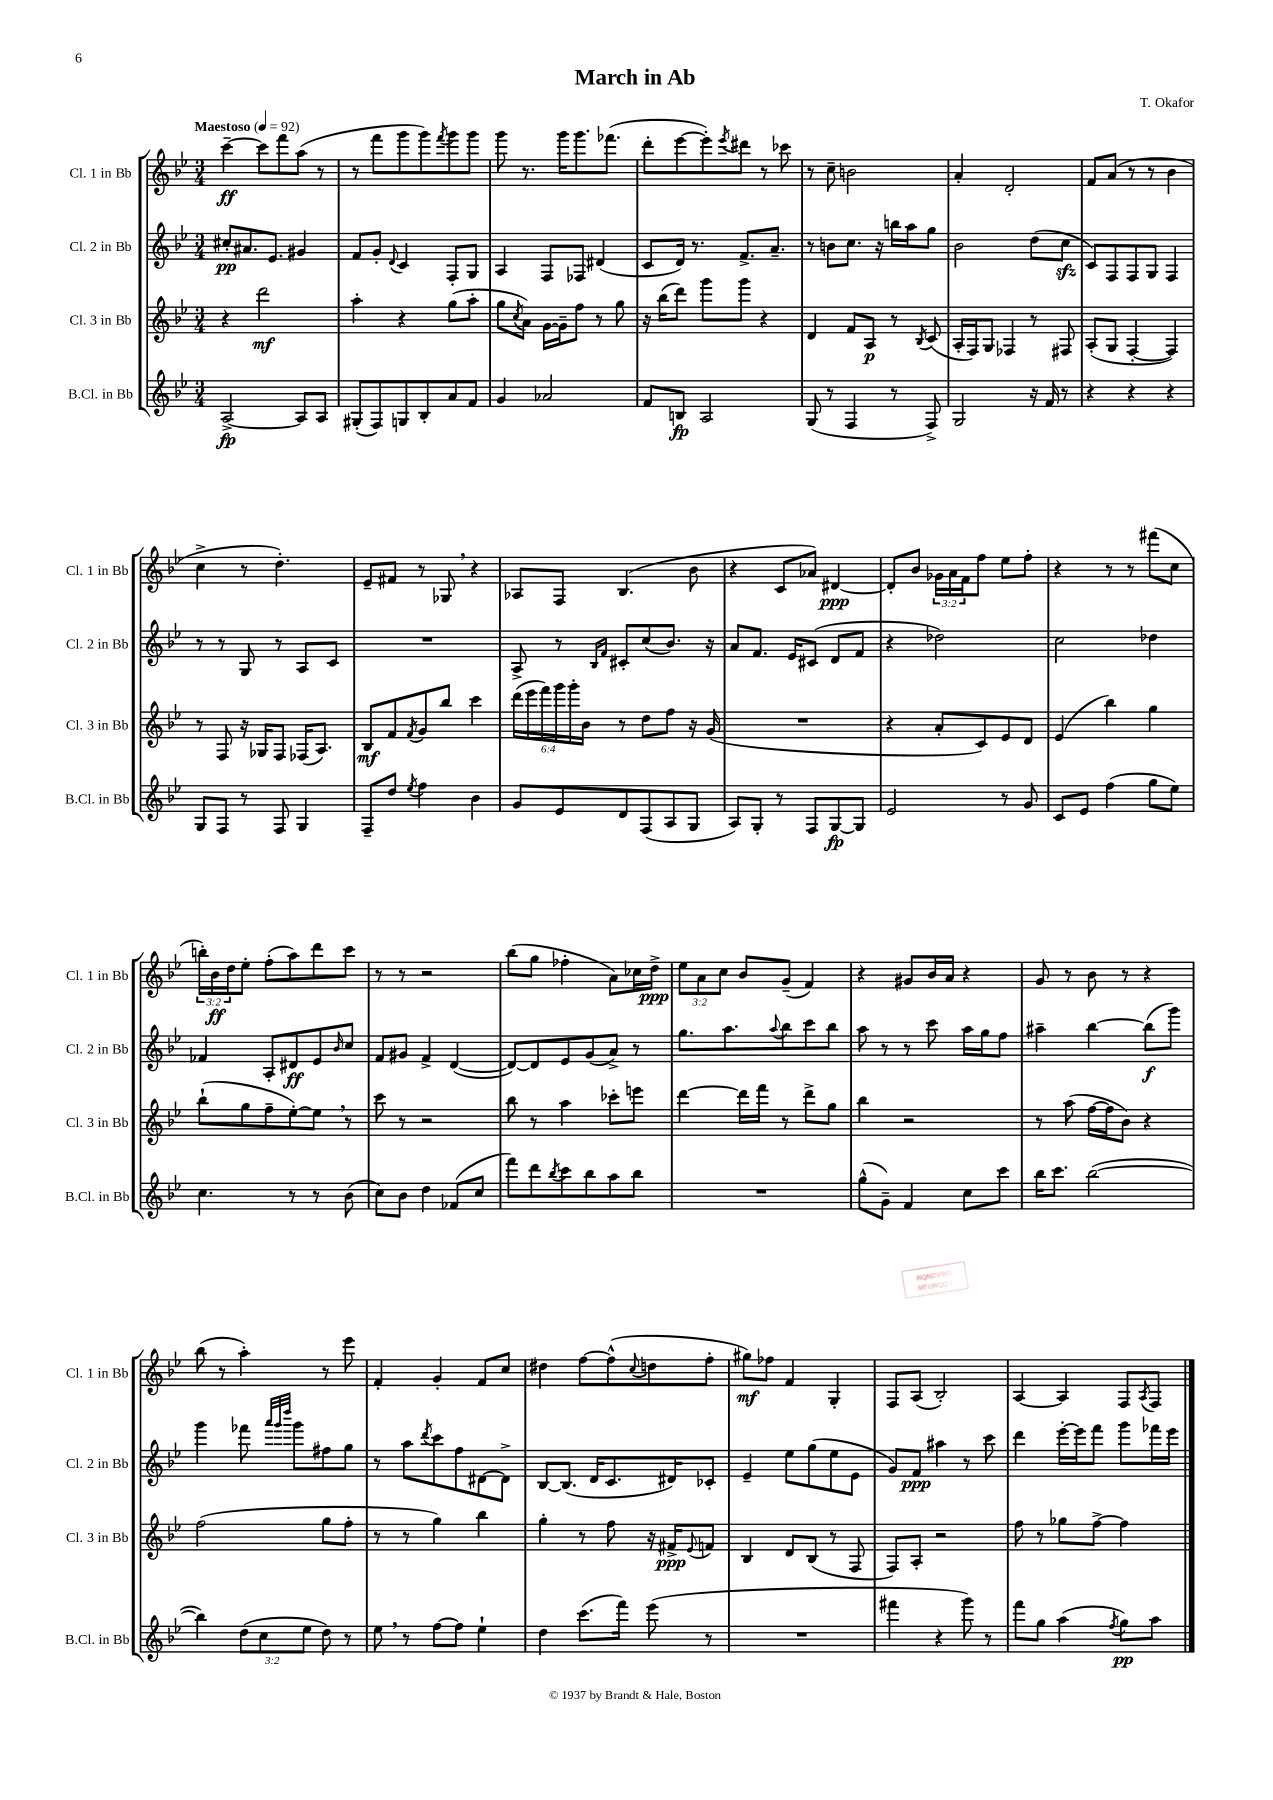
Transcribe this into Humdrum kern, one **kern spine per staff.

**kern	**dynam	**kern	**dynam	**kern	**dynam	**kern	**dynam
*part4	*part4	*part3	*part3	*part2	*part2	*part1	*part1
*staff4	*staff4	*staff3	*staff3	*staff2	*staff2	*staff1	*staff1
*I"B.Cl. in Bb	*	*I"Cl. 3 in Bb	*	*I"Cl. 2 in Bb	*	*I"Cl. 1 in Bb	*
*I'B.Cl. in Bb	*	*I'Cl. 3 in Bb	*	*I'Cl. 2 in Bb	*	*I'Cl. 1 in Bb	*
*clefG2	*	*clefG2	*	*clefG2	*	*clefG2	*
*k[b-e-]	*	*k[b-e-]	*	*k[b-e-]	*	*k[b-e-]	*
*M3/4	*	*M3/4	*	*M3/4	*	*M3/4	*
*MM92	*	*MM92	*	*MM92	*	*MM92	*
=1	=1	=1	=1	=1	=1	=1	=1
!	!	!	!	!	!	!LO:TX:a:B:t=Maestoso	!
[2A^/	fp	4r	.	8cc#X'/L	pp	[4ccc~\	ff
.	.	.	.	8.a#X/	.	.	.
.	.	2ddd\	mf	.	.	8ccc\L]	.
.	.	.	.	8.e-/J	.	.	.
.	.	.	.	.	.	8fff\	.
8A/L]	.	.	.	4g#X/	.	(8aa\J	.
8A/J	.	.	.	.	.	8r	.
=2	=2	=2	=2	=2	=2	=2	=2
(8G#X'/L	.	4aa'\	.	8f/L	.	8r	.
8F/)	.	.	.	8g'/J	.	8fff\L	.
.	.	.	.	8qqd/	.	.	.
8Gn/	.	4r	.	4c/	.	8ggg\	.
8B-'/	.	.	.	.	.	8ggg\)	.
.	.	.	.	.	.	8qfff/	.
8a/	.	(8gg\L	.	8F'/L	.	8ggg\	.
8f/J	.	8aa'\J	.	8G/J	.	8ggg\J	.
=3	=3	=3	=3	=3	=3	=3	=3
4g/	.	8gg\L	.	4A/	.	8ggg\	.
.	.	8qcc/	.	.	.	.	.
.	.	8a\J)	.	.	.	8.r	.
2a-X/	.	[16g\LL	.	8F/L	.	.	.
.	.	16g~\J]	.	.	.	16ggg\KL	.
.	.	8ff\J	.	8F-X/J	.	8.ggg\	.
.	.	8r	.	(4d#X/	.	.	.
.	.	.	.	.	.	(8.fff-X\J	.
.	.	8gg\	.	.	.	.	.
=4	=4	=4	=4	=4	=4	=4	=4
8f/L	.	16r	.	8c/L	.	8ddd'\L	.
.	.	(16bb-\KL	.	.	.	.	.
8Bn/J	fp	8ddd\J)	.	16d/Jk)	.	[8eee-\	.
.	.	.	.	8.r	.	.	.
2A/	.	8ggg\L	.	.	.	8eee-'\])	.
.	.	.	.	.	.	8qeee-/	.
.	.	8ggg\J	.	8.f^/L	.	8ddd#X\J	.
.	.	4r	.	.	.	8r	.
.	.	.	.	8.a~/J	.	.	.
.	.	.	.	.	.	8ccc-X\	.
=5	=5	=5	=5	=5	=5	=5	=5
(8G/	.	4d/	.	8r	.	8r	.
8r	.	.	.	8bn\L	.	8cc~\	.
4F/	.	8f/L	.	8.cc\J	.	2bn\	.
.	.	8A/J	p	.	.	.	.
.	.	.	.	16r	.	.	.
8r	.	8r	.	16bbn\LL	.	.	.
.	.	.	.	16aa\J	.	.	.
.	.	8qB-/	.	.	.	.	.
8F^/)	.	(8c/	.	8gg\J	.	.	.
=6	=6	=6	=6	=6	=6	=6	=6
2G/	.	16A'/LL	.	2b-\	.	4a'/	.
.	.	16F/J)	.	.	.	.	.
.	.	8G/J	.	.	.	.	.
.	.	4F-X/	.	.	.	2d'/	.
16r	.	8r	.	(8dd\L	.	.	.
16f/	.	.	.	.	.	.	.
8r	.	8F#X/	.	8cczz\J	.	.	.
=7	=7	=7	=7	=7	=7	=7	=7
4r	.	(8A'/L	.	8c/L)	.	8f/L	.
.	.	8G/J	.	8F/	.	(8a/J	.
4r	.	[4F'/	.	8F/	.	8r	.
.	.	.	.	8G/J	.	8r	.
4r	.	4F/])	.	4F/	.	4b-\	.
!!LO:LB:g=z
=8	=8	=8	=8	=8	=8	=8	=8
8G/L	.	8r	.	8r	.	4cc^\	.
8F/J	.	8F/	.	8r	.	.	.
8r	.	16r	.	8G/	.	8r	.
.	.	16G-X/KL	.	.	.	.	.
8F/	.	8F/J	.	8r	.	4.dd'\)	.
4G/	.	(16F-X/KL	.	8A/L	.	.	.
.	.	8.A/J)	.	.	.	.	.
.	.	.	.	8c/J	.	.	.
=9	=9	=9	=9	=9	=9	=9	=9
8F~/L	.	8B-/L	mf	2.r	.	8e-~/L	.
8dd/J	.	8f/	.	.	.	8f#X/J	.
8qee-/	.	8qf/	.	.	.	.	.
4ff\	.	8g/	.	.	.	8r	.
.	.	8bb-/J	.	.	.	8G-X,/	.
4b-\	.	4ccc\	.	.	.	4r	.
=10	=10	=10	=10	=10	=10	=10	=10
8g/L	.	(24ddd\LL	.	8A^/	.	8A-X/L	.
.	.	24eee-\	.	.	.	.	.
.	.	24fff\)	.	.	.	.	.
8e-/	.	24ggg\	.	8r	.	8F/J	.
.	.	24ggg'\	.	.	.	.	.
.	.	24b-\JJ	.	.	.	.	.
.	.	.	.	16qqB-/LL	.	.	.
.	.	.	.	16qqf/JJ	.	.	.
8d/	.	8r	.	8c#X'/L	.	(4.B-/	.
(8F/	.	8dd\L	.	(8cc/	.	.	.
8A/	.	8ff\J	.	8.b-/J)	.	.	.
8G/J	.	16r	.	.	.	8b-\	.
.	.	(16g/	.	16r	.	.	.
=11	=11	=11	=11	=11	=11	=11	=11
8A/L)	.	2.r	.	8a/L	.	4r	.
8G'/J	.	.	.	8.f/J	.	.	.
8r	.	.	.	.	.	8c/L	.
.	.	.	.	16e-/KL	.	.	.
8F/L	.	.	.	(8c#X/J	.	8a-X/J)	.
[8G/	fp	.	.	8d/L	.	[4d#X/	ppp
8G/J]	.	.	.	8f/J	.	.	.
=12	=12	=12	=12	=12	=12	=12	=12
2e-/	.	4r	.	4r	.	8d#'/L]	.
.	.	.	.	.	.	8b-/J	.
.	.	8a'/L	.	2dd-X\)	.	24g-X\LL	.
.	.	.	.	.	.	24a\	.
.	.	.	.	.	.	24f\J	.
.	.	8c/)	.	.	.	8ff\J	.
8r	.	8e-/	.	.	.	8ee-\L	.
8g/	.	8d/J	.	.	.	8ff'\J	.
=13	=13	=13	=13	=13	=13	=13	=13
8c/L	.	(4e-/	.	2cc\	.	4r	.
8e-/J	.	.	.	.	.	.	.
(4ff\	.	4bb-\)	.	.	.	8r	.
.	.	.	.	.	.	8r	.
8gg\L	.	4gg\	.	4dd-X\	.	(8fff#X\L	.
8ee-\J)	.	.	.	.	.	8cc\J	.
!!LO:LB:g=z
=14	=14	=14	=14	=14	=14	=14	=14
4.cc\	.	(8bb-`\L	.	4f-X/	.	24bbn'\LL)	.
.	.	.	.	.	.	24b-\	ff
.	.	.	.	.	.	24dd\J	.
.	.	8gg\	.	.	.	8ee-'\J	.
.	.	8ff~\	.	8A'/L	.	(8ff'\L	.
8r	.	[8ee-'\)	.	8d#X/	ff	8aa\)	.
8r	.	8ee-,\J]	.	8e-/	.	8ddd\	.
.	.	.	.	16qqb-/	.	.	.
(8b-\	.	8r	.	8cc/J	.	8ccc\J	.
=15	=15	=15	=15	=15	=15	=15	=15
8cc\L)	.	8ccc\	.	8f/L	.	8r	.
8b-\J	.	8r	.	8g#X/J	.	8r	.
4dd\	.	2r	.	4f^/	.	2r	.
(8f-X/L	.	.	.	([4d/	.	.	.
8cc/J	.	.	.	.	.	.	.
=16	=16	=16	=16	=16	=16	=16	=16
8fff\L)	.	8bb-\	.	8d/L_)	.	(8bb-\L	.
8ddd\	.	8r	.	8d/]	.	8gg\J	.
8qbb-/	.	.	.	.	.	.	.
8ccc\	.	4aa\	.	8e-/	.	4ff-X'\	.
8bb-\	.	.	.	(8g/	.	.	.
8aa\	.	8ccc-X'\L	.	8a^/J)	.	8a\L)	.
8bb-\J	.	8eeen\J	.	8r	.	16cc-X\L	.
.	.	.	.	.	.	16dd^\JJ	ppp
=17	=17	=17	=17	=17	=17	=17	=17
2.r	.	[4ddd\	.	8.gg\L	.	12ee-\L	.
.	.	.	.	.	.	12a\	.
.	.	.	.	.	.	12cc\J	.
.	.	.	.	8.aa\	.	.	.
.	.	16ddd\LL]	.	.	.	8b-/L	.
.	.	16fff\JJ	.	.	.	.	.
.	.	.	.	8qqaa/	.	.	.
.	.	8r	.	8bb-\	.	(8g~/J	.
.	.	8ddd^\L	.	8ccc\	.	4f/)	.
.	.	8gg\J	.	8bb-\J	.	.	.
=18	=18	=18	=18	=18	=18	=18	=18
(8gg^^\L	.	4bb-\	.	8aa\	.	4r	.
8g~\J)	.	.	.	8r	.	.	.
4f/	.	2r	.	8r	.	8g#X/L	.
.	.	.	.	8ccc\	.	16b-/L	.
.	.	.	.	.	.	16a/JJ	.
8cc\L	.	.	.	16aa\LL	.	4r	.
.	.	.	.	16gg\J	.	.	.
8ccc\J	.	.	.	8ff\J	.	.	.
=19	=19	=19	=19	=19	=19	=19	=19
16bb-\KL	.	8r	.	4aa#X~\	.	8g/	.
8.ccc\J	.	.	.	.	.	.	.
.	.	(8aa\	.	.	.	8r	.
([2bb-\	.	[16ff\LL	.	[4bb-\	.	8b-\	.
.	.	16ff\J]	.	.	.	.	.
.	.	8b-\J)	.	.	.	8r	.
.	.	4r	.	(8bb-\L]	f	4r	.
.	.	.	.	8ggg\J)	.	.	.
!!LO:LB:g=z
=20	=20	=20	=20	=20	=20	=20	=20
4bb-\])	.	(2ff\	.	4ggg\	.	(8bb-\	.
.	.	.	.	.	.	8r	.
(12dd\L	.	.	.	8fff-X\	.	4aa'\)	.
12cc\	.	.	.	.	.	.	.
.	.	.	.	32qqaaa/LLL	.	.	.
.	.	.	.	32qqggg/	.	.	.
.	.	.	.	32qqdddd/JJJ	.	.	.
.	.	.	.	8ggg\L	.	.	.
12ee-\J	.	.	.	.	.	.	.
8dd\)	.	8gg\L	.	8ff#X\	.	8r	.
8r	.	8ff'\J	.	8gg\J	.	8eee-\	.
=21	=21	=21	=21	=21	=21	=21	=21
8ee-,\	.	8r	.	8r	.	4f'/	.
8r	.	8r	.	8aa\L	.	.	.
.	.	.	.	8qddd/	.	.	.
[8ff\L	.	4gg\)	.	8ccc\	.	4g'/	.
8ff\J]	.	.	.	8ff\	.	.	.
4ee-`\	.	4bb-\	.	[8d#X\	.	8f/L	.
.	.	.	.	8d#^\J]	.	8cc/J	.
=22	=22	=22	=22	=22	=22	=22	=22
4dd\	.	4gg'\	.	[8B-/L	.	4dd#X\	.
.	.	.	.	(8.B-/J]	.	.	.
(8.ccc\L	.	8r	.	.	.	[8ff\L	.
.	.	.	.	16d/KL	.	.	.
.	.	8ff\	.	8.c/	.	(8ff^^\]	.
16fff\Jk)	.	.	.	.	.	.	.
.	.	.	.	.	.	8qqcc/	.
(8eee-\	.	16r	.	.	.	8ddn\	.
.	.	16f#X^/KL	ppp	16d#X/K)	.	.	.
.	.	8qqe-/	.	.	.	.	.
8r	.	8fn/J	.	8c-X'/J	.	8ff'\J	.
=23	=23	=23	=23	=23	=23	=23	=23
2.r	.	4B-/	.	4e-~/	.	8gg#X\L)	mf
.	.	.	.	.	.	8ff-X\J	.
.	.	8d/L	.	8ee-\L	.	4f/	.
.	.	(8B-/J	.	(8gg\	.	.	.
.	.	8r	.	8ee-\	.	4G'/	.
.	.	8F/	.	8e-\J	.	.	.
=24	=24	=24	=24	=24	=24	=24	=24
4fff#X\	.	8F/L)	.	8g/L)	.	8F/L	.
.	.	8A'/J	.	8f/J	ppp	(8A/J	.
4r	.	2r	.	4aa#X\	.	2B-'/)	.
8ggg\)	.	.	.	8r	.	.	.
8r	.	.	.	8ccc\	.	.	.
=25	=25	=25	=25	=25	=25	=25	=25
8fff\L	.	8ff\	.	4ddd\	.	[4A/	.
8gg\J	.	8r	.	.	.	.	.
(4aa\	.	8gg-X\L	.	[16eee-'\LL	.	4A/]	.
.	.	.	.	16eee-\J]	.	.	.
.	.	[8ff^\J	.	8fff\J	.	.	.
8qff/	.	.	.	.	.	.	.
8gg\L)	pp	4ff\]	.	8ggg\L	.	8F/L	.
.	.	.	.	.	.	8qA/	.
8aa\J	.	.	.	16fff-X\L	.	8F/J	.
.	.	.	.	16eee-\JJ	.	.	.
==	==	==	==	==	==	==	==
*-	*-	*-	*-	*-	*-	*-	*-
